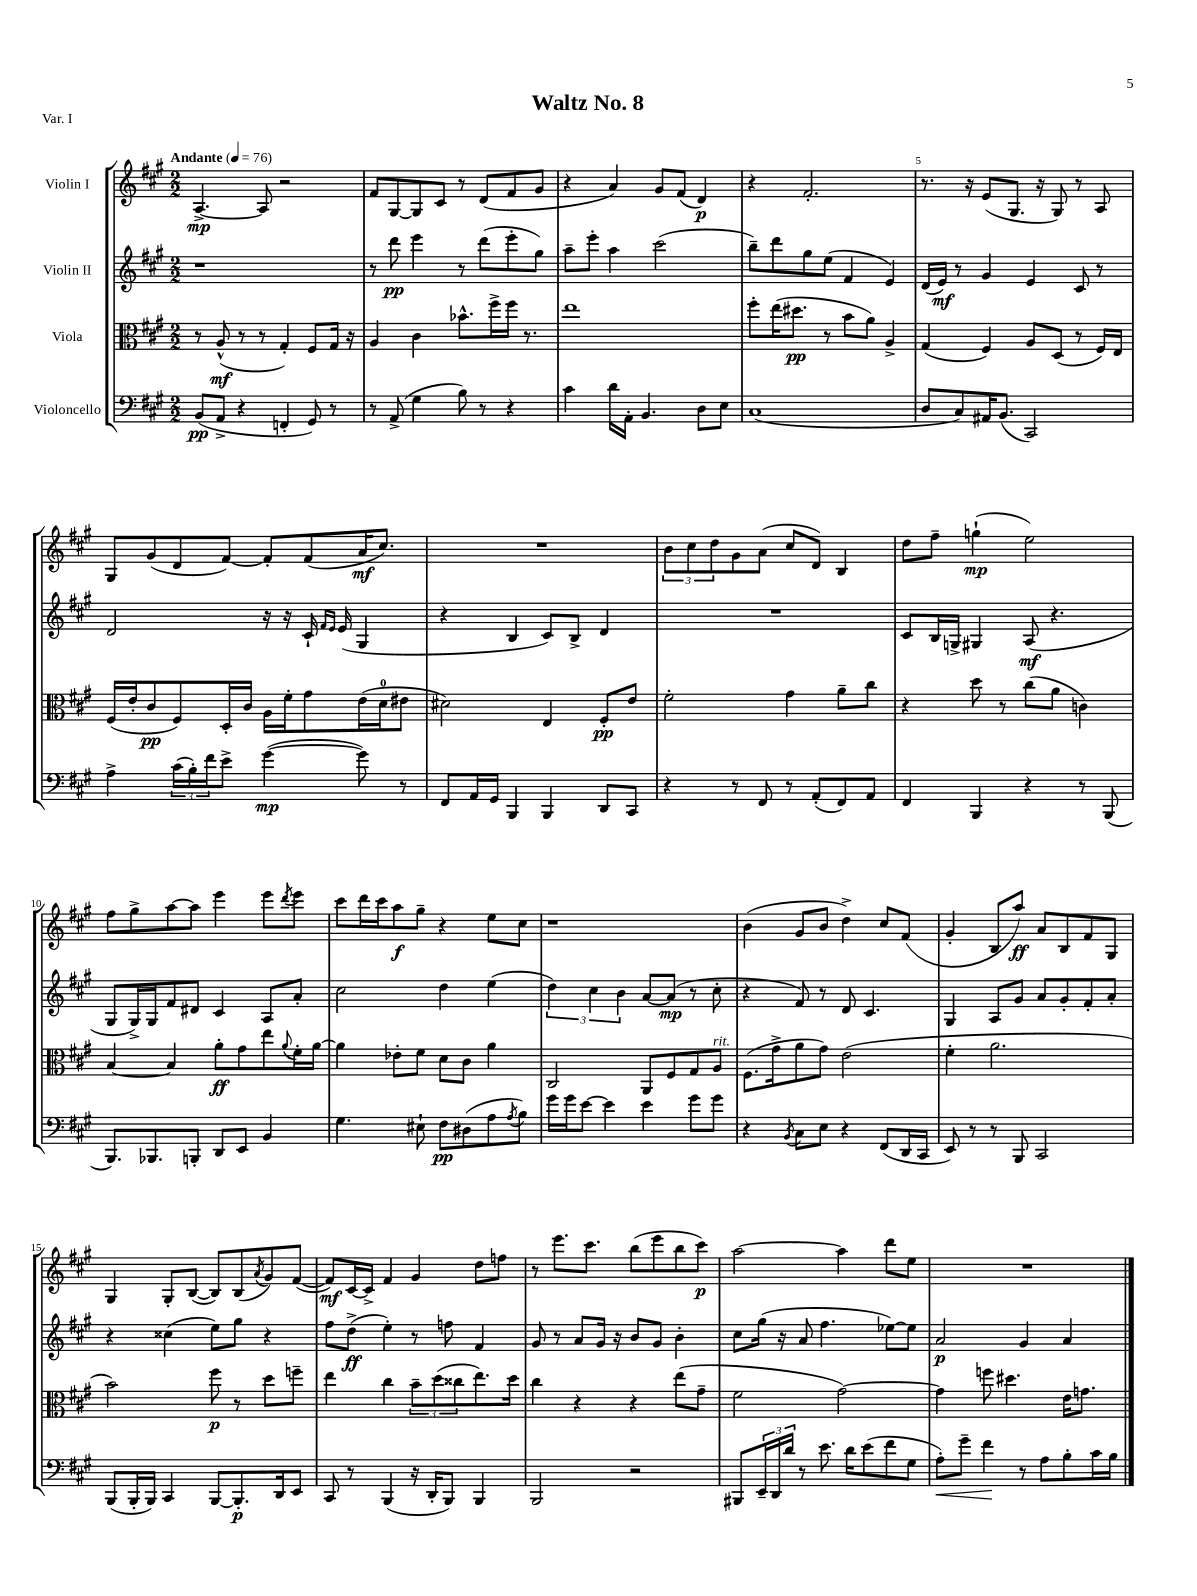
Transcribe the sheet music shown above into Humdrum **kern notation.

**kern	**kern	**kern	**kern
*staff4	*staff3	*staff2	*staff1
*clefF4	*clefC3	*clefG2	*clefG2
*k[f#c#g#]	*k[f#c#g#]	*k[f#c#g#]	*k[f#c#g#]
*M2/2	*M2/2	*M2/2	*M2/2
*MM76	*MM76	*MM76	*MM76
(8BB	8r	1r	[4.A^
8AA^	(8A^^	.	.
4r	8r	.	.
.	8r	.	8A]
4FF'	4G#')	.	2r
8GG#)	8F#	.	.
8r	16G#	.	.
.	16r	.	.
=	=	=	=
8r	4A	8r	8f#
(8AA^	.	8ddd	[8G#
4G#	4c#	4eee	8G#]
.	.	.	8c#
8B)	8.b-^^	8r	8r
8r	.	(8ddd	(8d
.	16ff#^	.	.
4r	16ff#	8eee'	8f#
.	8.r	.	.
.	.	8gg#)	8g#
=	=	=	=
4c#	1ee	8aa~	4r
.	.	8eee'	.
16d	.	4aa	4a)
16AA'	.	.	.
4.BB	.	.	.
.	.	(2ccc#	8g#
.	.	.	(8f#
8D	.	.	4d)
8E	.	.	.
=	=	=	=
(1C#	8ff#'	8bb~)	4r
.	(16ee	8ddd	.
.	8.dd#	.	.
.	.	8gg#	2.f#'
.	8r	(8ee	.
.	8b	4f#	.
.	8a)	.	.
.	4A^	4e)	.
=	=	=	=
8D	(4G#	(16d	8.r
.	.	16e)	.
8C#)	.	8r	.
.	.	.	16r
16AA#	4F#)	4g#	(8e
(8.BB	.	.	.
.	.	.	8.G#
2CC#)	8A	4e	.
.	.	.	16r
.	(8D	.	8G#)
.	8r	8c#	8r
.	16F#)	8r	8A
.	16E	.	.
=	=	=	=
4A^	(16F#	2d	8G#
.	16e'	.	.
.	8c#	.	(8g#
(24c#	8F#)	.	8d
24B')	.	.	.
24f#	.	.	.
8e^	16D'	.	[8f#)
.	16c#	.	.
([4g#	16A	16r	8f#']
.	16f#'	16r	.
.	8g#	16c#`	(8f#
.	.	16qqf#	.
.	.	16qqe	.
.	.	(16e	.
8g#])	(16e	4G#	16a
.	16d	.	8.cc#)
8r	8e#	.	.
=	=	=	=
8FF#	2d#)	4r	1r
16AA	.	.	.
16GG#	.	.	.
4BBB	.	4B	.
4BBB	4E	8c#)	.
.	.	8B^	.
8DD	8F#'	4d	.
8CC#	8e	.	.
=	=	=	=
4r	2f#'	1r	12b
.	.	.	12cc#
.	.	.	12dd
8r	.	.	8g#
8FF#	.	.	(8a
8r	4g#	.	8cc#
(8AA'	.	.	8d)
8FF#)	8a~	.	4B
8AA	8cc#	.	.
=	=	=	=
4FF#	4r	8c#	8dd
.	.	16B	8ff#~
.	.	16G^	.
4BBB	8dd	4G#	(4gg`
.	8r	.	.
4r	(8cc#	(8A	2ee)
.	8a	4.r	.
8r	4c)	.	.
(8BBB	.	.	.
=	=	=	=
8.BBB)	[4B	8G#	8ff#
.	.	16G#^)	8gg#^
8.BBB-	.	16G#	.
.	4B]	8f#	[8aa
8BBB'	.	8d#	8aa]
8DD	8a'	4c#	4eee
8EE	8g#	.	.
4BB	8ee	8A	8eee
.	8qqa	.	8qddd
.	16f#'	8a'	8eee
.	[16a	.	.
=	=	=	=
4.G#	4a]	2cc#	8ccc#
.	.	.	16ddd
.	.	.	16ccc#
.	8e-'	.	8aa
8E#`	8f#	.	8gg#~
8F#	8d	4dd	4r
(8D#	8c#	.	.
8A	4a	(4ee	8ee
8qA	.	.	.
8B)	.	.	8cc#
=	=	=	=
16g#	2C#	6dd)	1r
16g#	.	.	.
[8e	.	.	.
.	.	6cc#	.
4e]	.	.	.
.	.	6b	.
4e	8AA	[8a	.
.	8F#	(8a]	.
8g#	8G#	8r	.
8g#	8A	8cc#'	.
=	=	=	=
4r	(8.F#	4r	(4b
.	16g#^	.	.
8qBB	.	.	.
8C#	8a	8f#)	8g#
8E	8g#)	8r	8b
4r	(2e	8d	4dd^)
.	.	4.c#	.
(8FF#	.	.	8cc#
16DD	.	.	(8f#
16CC#	.	.	.
=	=	=	=
8EE)	4f#'	4G#	4g#'
8r	.	.	.
8r	2.a	8A	8B
8BBB	.	8g#	8aa)
2CC#	.	8a	8a
.	.	8g#'	8B
.	.	8f#'	8f#
.	.	8a'	8G#
=	=	=	=
(8BBB	2b)	4r	4G#
16BBB'	.	.	.
16BBB)	.	.	.
4CC#	.	(4cc##	8G#'
.	.	.	([8B
[8BBB	8ff#	8ee)	8B])
8.BBB']	8r	8gg#	(8B
.	.	.	8qa
.	8dd	4r	8g#)
16DD	.	.	.
8EE	8ff~	.	([8f#
=	=	=	=
8CC#	4ee	8ff#	8f#])
8r	.	(8dd^	[16c#
.	.	.	16c#^]
(4BBB	4cc#	4ee')	4f#
16r	12b~	8r	4g#
16DD'	.	.	.
.	(12dd	.	.
8BBB)	.	8ff	.
.	12cc##	.	.
4BBB	8.ee)	4f#	8dd
.	.	.	8ff
.	16dd	.	.
=	=	=	=
2BBB	4cc#	8g#	8r
.	.	8r	8.eee
.	4r	8a	.
.	.	.	8.ccc#
.	.	16g#	.
.	.	16r	.
2r	4r	8b	(8bb
.	.	8g#	8eee
.	(8ee	4b'	8bb
.	8g#~	.	8ccc#)
=	=	=	=
8BBB#	2f#	8cc#	[2aa
24EE~	.	(16gg#	.
24DD	.	.	.
.	.	16r	.
24d	.	.	.
8r	.	8a	.
8.e	.	4.ff#	.
.	[2g#)	.	4aa]
16d	.	.	.
(8e	.	.	.
8f#	.	[8ee-)	8ddd
8G#	.	8ee-]	8ee
=	=	=	=
8A')	4g#]	2a	1r
8g#~	.	.	.
4f#	8ff	.	.
.	4.dd#	.	.
8r	.	4g#	.
8A	.	.	.
8B'	16e	4a	.
.	8.g	.	.
16c#	.	.	.
16B	.	.	.
==	==	==	==
*-	*-	*-	*-
